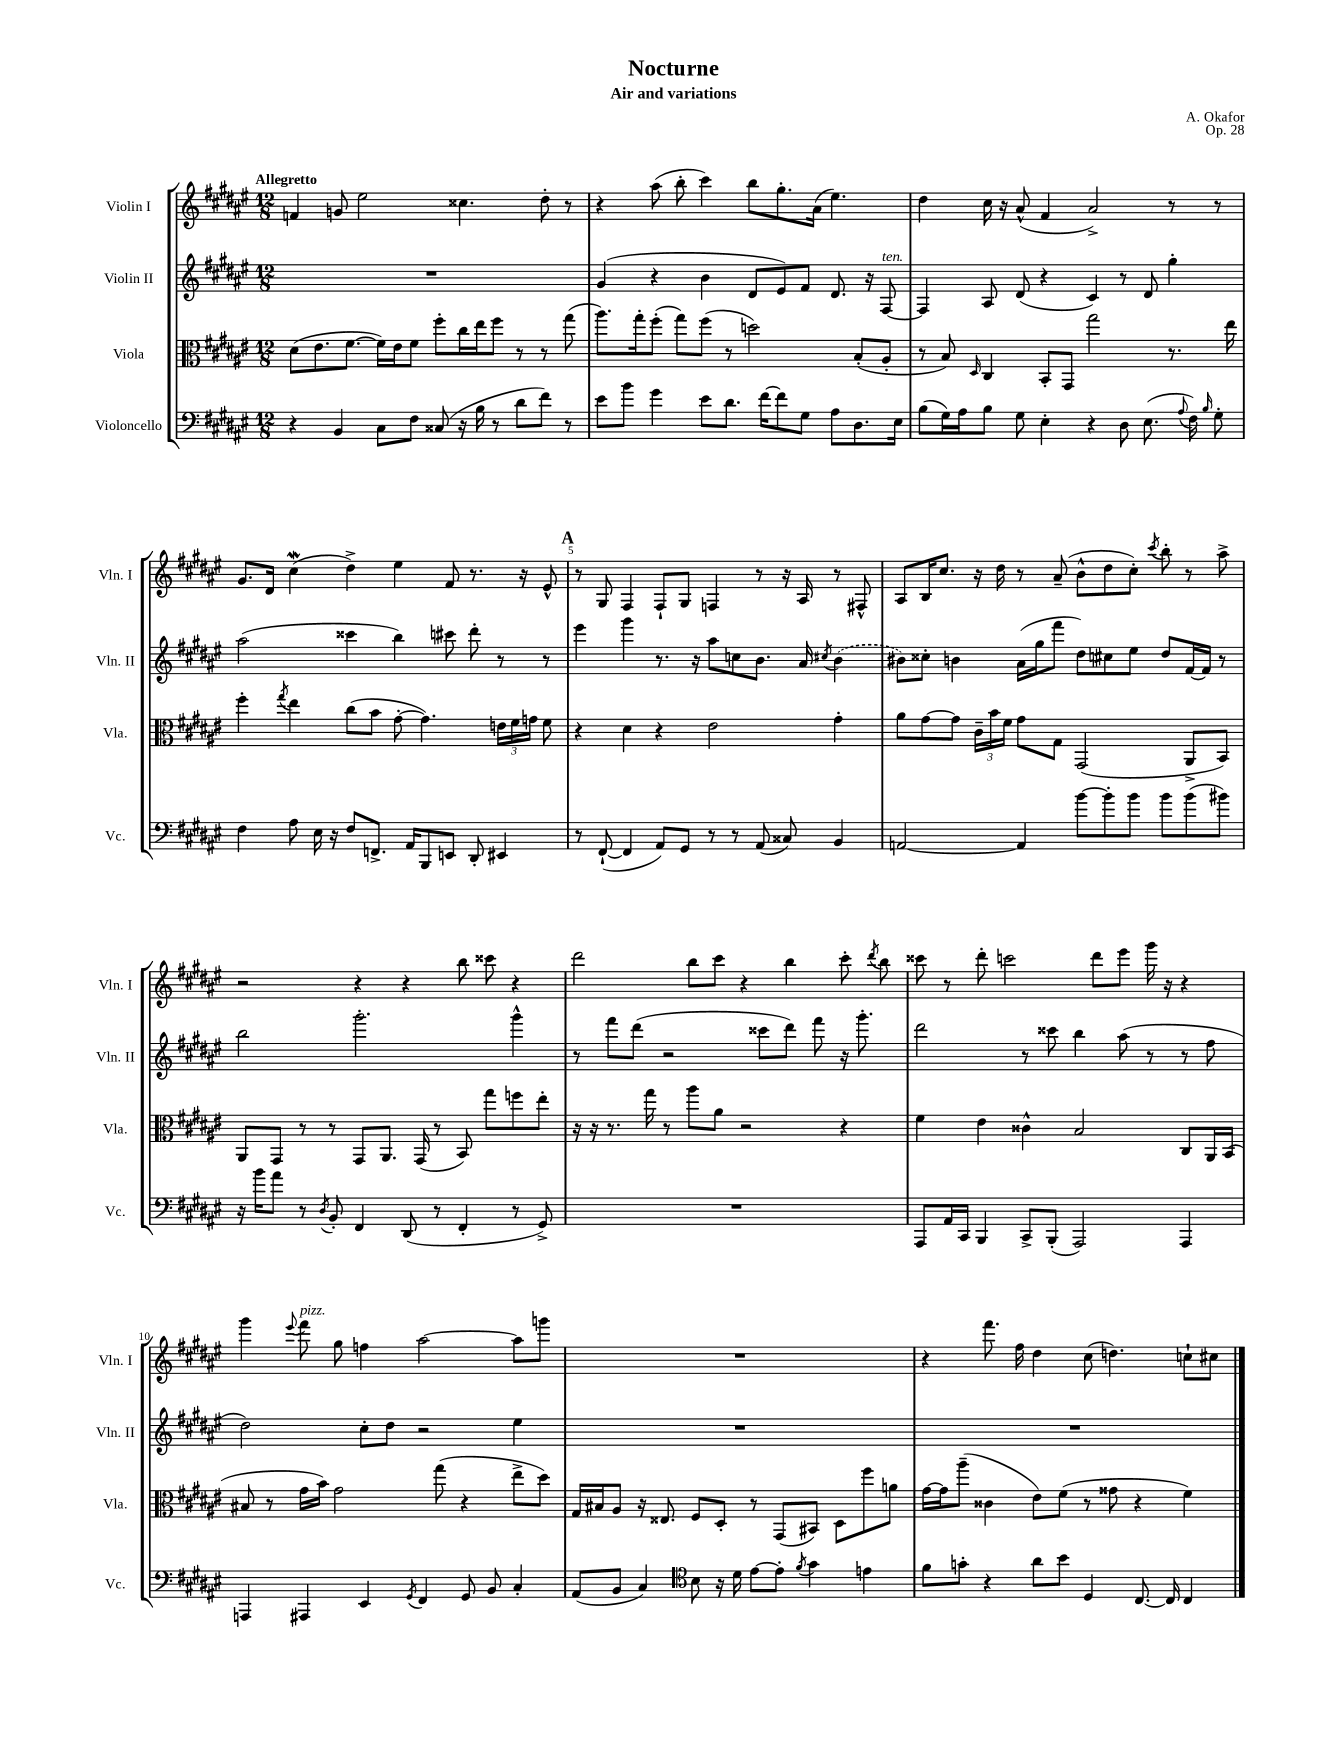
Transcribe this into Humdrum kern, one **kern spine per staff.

**kern	**kern	**kern	**kern
*staff4	*staff3	*staff2	*staff1
*clefF4	*clefC3	*clefG2	*clefG2
*k[f#c#g#d#a#e#]	*k[f#c#g#d#a#e#]	*k[f#c#g#d#a#e#]	*k[f#c#g#d#a#e#]
*M12/8	*M12/8	*M12/8	*M12/8
4r	(8d#	1.r	4f
.	8.e#	.	.
4BB	.	.	8g
.	[8.f#	.	.
.	.	.	2ee#
8C#	16f#])	.	.
.	16e#	.	.
8F#	8f#	.	.
(8C##	8ff#'	.	.
16r	16cc#	.	4.cc##
16B	16ee#	.	.
8r	8ff#	.	.
8d#	8r	.	.
8f#)	8r	.	8dd#'
8r	(8gg#	.	8r
=	=	=	=
8e#	8.aa#)	(4g#	4r
8b	.	.	.
.	16gg#'	.	.
4g#	(8ff#'	4r	(8aa#
.	8gg#)	.	8bb'
8e#	(8ff#	4b	4ccc#)
8.d#	8r	.	.
.	2dd)	8d#	8bb
[16f#	.	.	.
8f#]	.	8e#)	8.gg#'
8G#	.	8f#	.
.	.	.	(16a#
8A#	.	8.d#	4.ee#)
8.D#	(8B'	.	.
.	.	16r	.
.	8A#'	[8F#	.
16E#	.	.	.
=	=	=	=
(8B	8r	4F#]	4dd#
16G#)	8B)	.	.
16A#	.	.	.
.	16qqD#	.	.
8B	4C#	8A#	16cc#
.	.	.	16r
8G#	.	(8d#	(8a#^^
4E#'	8BB'	4r	4f#
.	8GG#	.	.
4r	2gg#	4c#)	2a#^)
8D#	.	8r	.
(8.E#	.	8d#	.
.	8.r	4gg#'	8r
8qqA#	.	.	.
16F#)	.	.	.
16qqB	.	.	.
8G#'	.	.	8r
.	16ee#	.	.
=	=	=	=
4F#	4ff#'	(2aa#	8.g#
.	.	.	16d#
.	8qgg#	.	.
8A#	4ee#	.	(4cc#
16E#	.	.	.
16r	.	.	.
8F#	(8cc#	4ccc##	4dd#^)
8.FF^	8b	.	.
.	[8g#'	4bb)	4ee#
16AA#	.	.	.
8BBB	4.g#])	.	.
8EE	.	8ccc#	8f#
8DD#'	.	8ddd#'	8.r
4EE#	24e	8r	.
.	24f#	.	.
.	.	.	16r
.	24g	.	.
.	8f#	8r	8e#^^
=	=	=	=
8r	4r	4eee#	8r
([8FF#`	.	.	8G#
4FF#]	4d#	4ggg#	4F#
8AA#)	4r	8.r	8F#`
8GG#	.	.	8G#
.	.	16r	.
8r	2e#	8aa#	4F
8r	.	8cc	.
(8AA#	.	8.b	8r
8C##)	.	.	16r
.	.	16a#	16A#
.	.	8qcc#	.
4BB	4g#'	(4b	8r
.	.	.	8F#^^
=	=	=	=
[2AA	8a#	8b#)	8A#
.	[8g#	8cc##'	16B
.	.	.	8.cc#
.	8g#]	4b	.
.	24c#~	.	16r
.	24b	.	.
.	.	.	16dd#
.	24f#	.	.
4AA]	8g#	(16a#	8r
.	.	16gg#	.
.	8G#	8fff#	(8a#~
[8b	(2GG#	8dd#)	8b^^
8b']	.	8cc#	8dd#
8b	.	8ee#	8cc#')
.	.	.	8qccc#
8b	.	8dd#	8bb'
(8b	8AA#^	[16f#	8r
.	.	16f#]	.
8b#)	8BB)	8r	8aa#^
=	=	=	=
16r	8AA#	2bb	2r
16b	.	.	.
8a#	8GG#	.	.
8r	8r	.	.
8qD#	.	.	.
8BB'	8r	.	.
4FF#	8GG#	2.ggg#'	4r
.	8.AA#	.	.
(8DD#	.	.	4r
.	(16GG#	.	.
8r	8r	.	.
4FF#'	8BB)	.	8bb
.	8gg#	.	8ccc##
8r	8ff	4ggg#^^	4r
8GG#^)	8ee#'	.	.
=	=	=	=
1.r	16r	8r	2ddd#
.	16r	.	.
.	8.r	8fff#	.
.	.	(8ddd#	.
.	16gg#	.	.
.	8r	2r	.
.	8aa#	.	8bb
.	8a#	.	8ccc#
.	2r	.	4r
.	.	8ccc##	.
.	.	8ddd#)	4bb
.	.	8fff#	.
.	4r	16r	8ccc#'
.	.	8.ggg#'	.
.	.	.	8qddd#
.	.	.	8bb
=	=	=	=
8AAA#	4f#	2ddd#	8ccc##
16AA#	.	.	8r
16CC#	.	.	.
4BBB	4e#	.	8ddd#'
.	.	.	2ccc
8CC#^	4c##^^	8r	.
(8BBB'	.	8ccc##	.
2AAA#)	2B	4bb	.
.	.	.	8ddd#
.	.	(8aa#	8eee#
.	.	8r	16ggg#
.	.	.	16r
4AAA#	8C#	8r	4r
.	16AA#	8ff#	.
.	(16BB	.	.
=	=	=	=
4AAA	8B#	2dd#)	4ggg#
.	8r	.	.
.	.	.	8qqeee#
4AAA#	16g#	.	8fff#
.	16b)	.	.
.	2g#	.	8gg#
4EE#	.	8cc#'	4ff
.	.	8dd#	.
8qGG#	.	.	.
4FF#	.	2r	[2aa#
.	(8gg#	.	.
8GG#	4r	.	.
8BB	.	.	.
4C#'	8ee#^	4ee#	8aa#]
.	8dd#)	.	8ggg
=	=	=	=
(8AA#	16G#	1.r	1.r
.	16B#	.	.
8BB	8A#	.	.
4C#)	16r	.	.
.	8.E##	.	.
*clefC4	*	*	*
8B	8F#	.	.
16r	8D#'	.	.
16d#	.	.	.
[8e#	8r	.	.
8e#']	(8GG#	.	.
8qf#	.	.	.
4g#	8BB#)	.	.
.	8D#	.	.
4e	8ff#	.	.
.	8a	.	.
=	=	=	=
8f#	[16g#	1.r	4r
.	16g#]	.	.
8g'	(8aa#~	.	.
4r	4c##	.	8.fff#
.	.	.	16ff#
8a#	8e#)	.	4dd#
8b	(8f#	.	.
4D#	8r	.	(8cc#
.	8g##	.	4.dd)
[8.C#	4r	.	.
16C#]	.	.	.
4C#	4f#)	.	8cc`
.	.	.	8cc#
==	==	==	==
*-	*-	*-	*-
